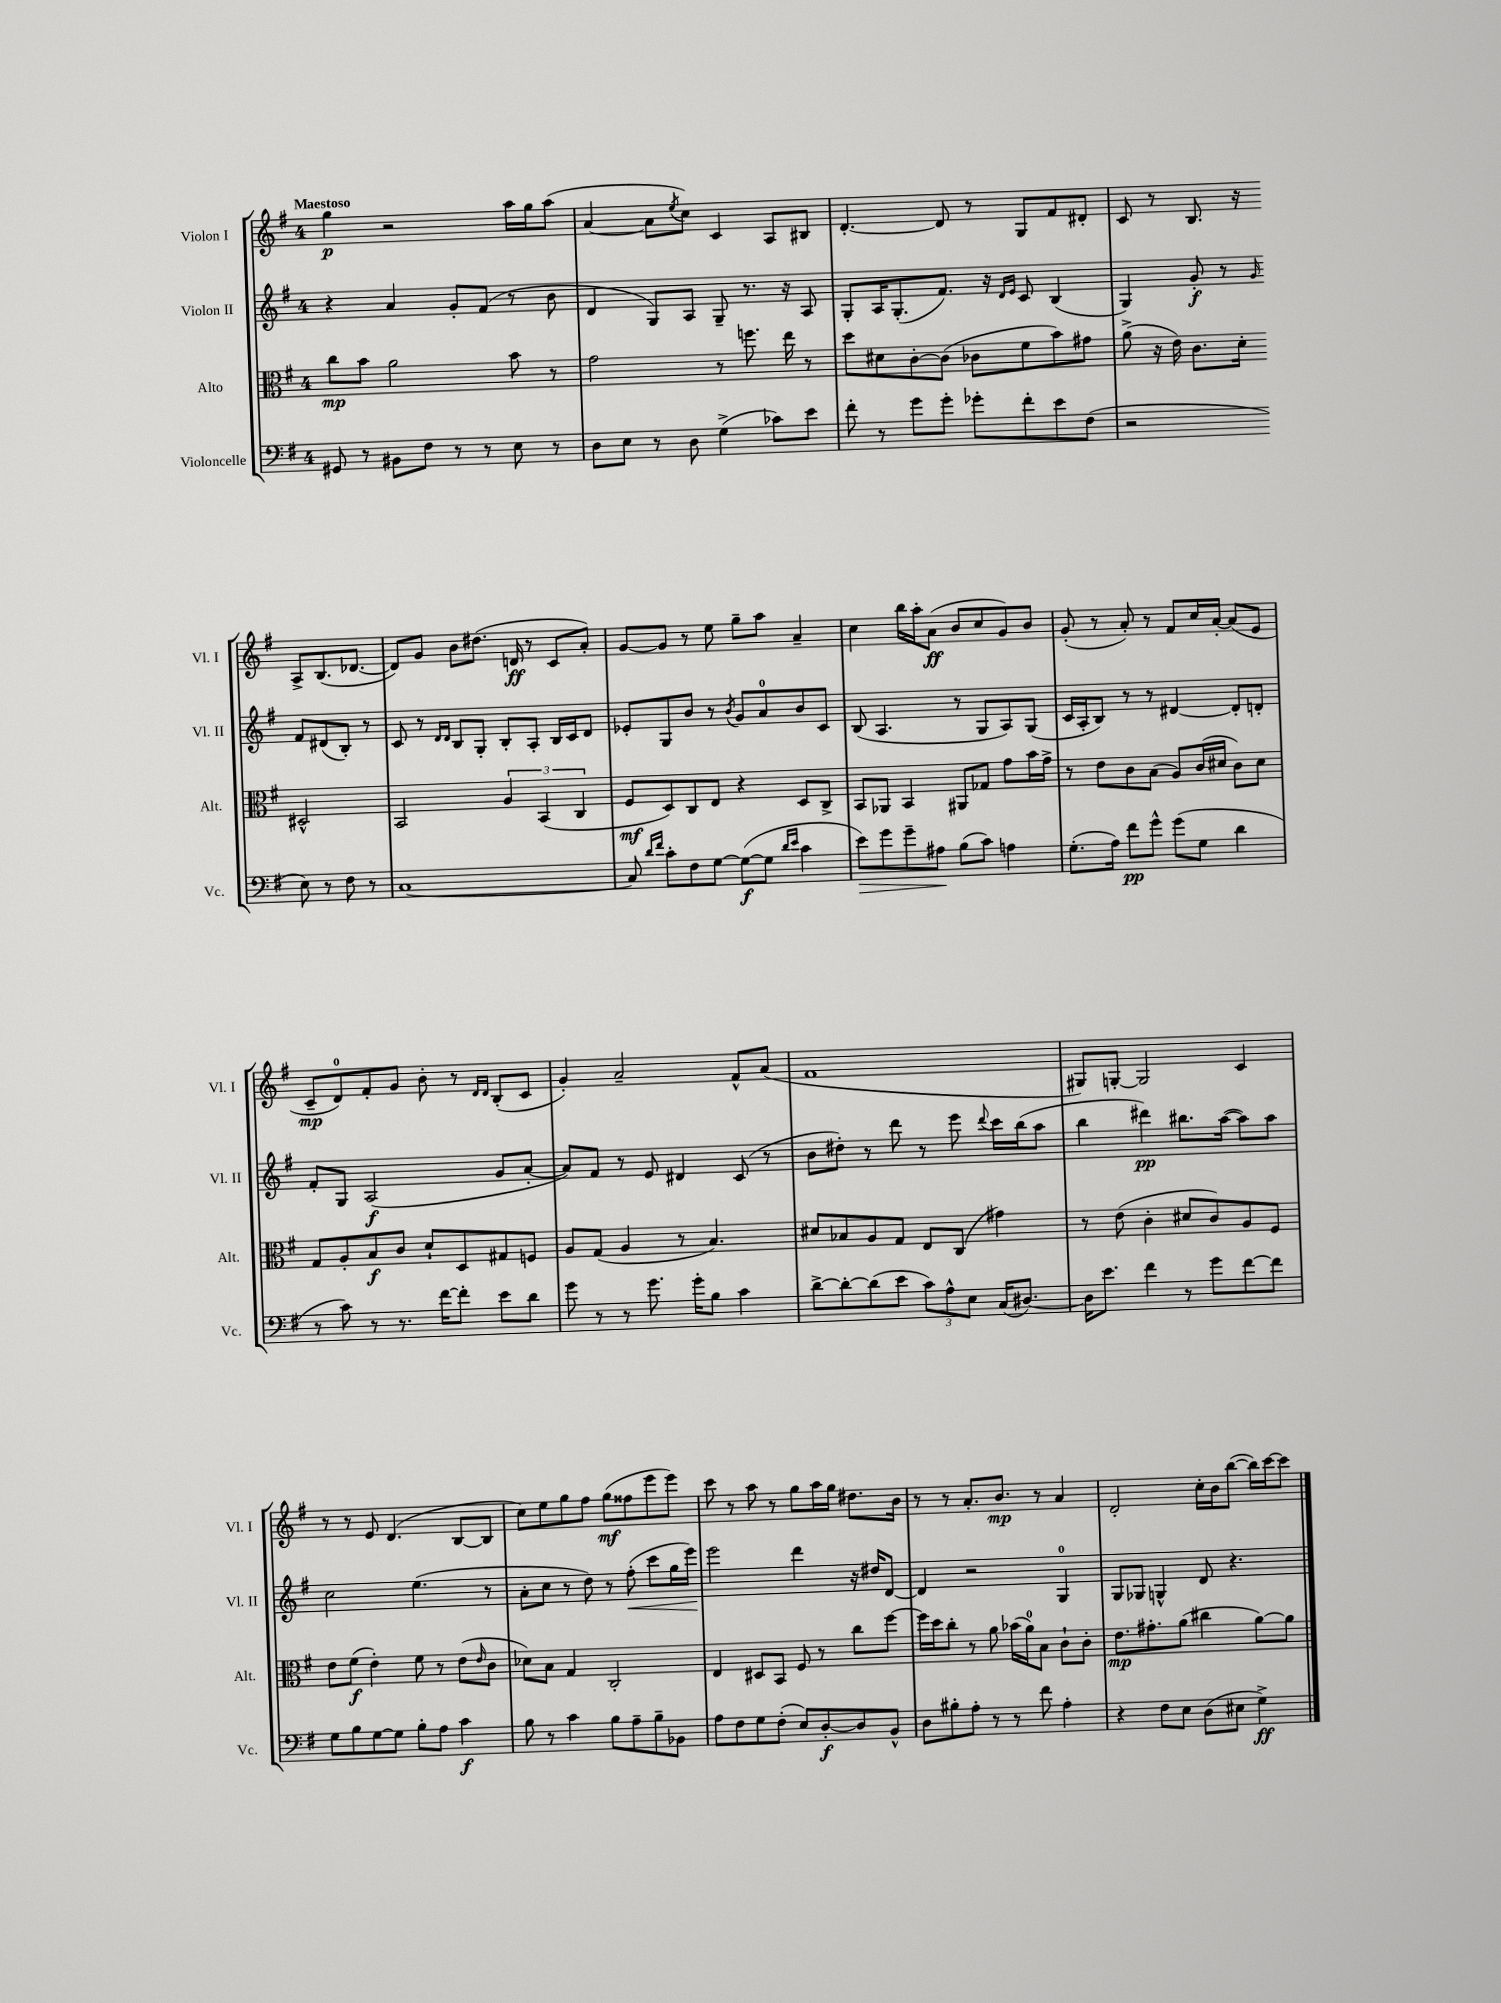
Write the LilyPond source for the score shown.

<<
\new StaffGroup <<
\new Staff = "s0" \with { instrumentName = "Violon I" shortInstrumentName = "Vl. I" } {
    \clef treble \key g \major \once \override Staff.TimeSignature.style = #'single-digit \time 4/4 \tempo "Maestoso"
    g''4\p r2 a''16 g''16 a''8( |
    a'4~ a'8 \acciaccatura { e''8 } c''8) c'4 a8 bis8 |
    d'4.~-. d'8 r8 g8 fis'8 dis'8-. |
    c'8 r8 b8. r16 a8-> b8.( des'8.~ |
    des'8) g'8 b'8 dis''8.( d'16\ff r8 c'8 a'8-.) |
    g'8~ g'8 r8 e''8 g''8-- a''8 a'4-- |
    c''4 b''16 a''16-. a'8\ff( b'8 c''8 g'8) b'8 |
    g'8-.( r8 a'8-.) r8 fis'8 c''16 a'16~-. a'8( e'8 |
    c'8--\mp d'8-0) fis'8-. g'8 b'8-. r8 \grace { d'16 d'16 } b8-.( c'8 |
    g'4-.) a'2-- fis'8-^ a'8( |
    fis'1 |
    gis8) g8~-. g2 c'4 |
    r8 r8 e'8 d'4.( b8~ b8 |
    c''8) e''8 g''8 fis''8 g''8\mf( fisis''8 e'''8 e'''8) |
    c'''8 r8 a''8 r8 g''8 a''16 g''16 dis''8. b'16 |
    r8 r8 a'8.-. b'8.\mp r8 a'4 |
    d'2-. c''16-. b'16 b''8~( b''16) c'''16~ c'''8 \bar "|." |
}
\new Staff = "s1" \with { instrumentName = "Violon II" shortInstrumentName = "Vl. II" } {
    \clef treble \key g \major \once \override Staff.TimeSignature.style = #'single-digit \time 4/4
    r4 a'4 g'8-. fis'8( r8 b'8 |
    d'4 g8) a8 g8-- r8. r16 a8 |
    g8-. a16 g8.-.( fis'8.) r16 \grace { d'16 e'16 } c'8 b4( |
    g4) g'8-.\f r8 \grace { g'16 } fis'8 dis'8( b8-.) r8 |
    c'8 r8 \grace { d'16 d'16 } b8 g8-. b8-. a8-. b16 c'16 d'8 |
    ees'8-. g8 b'8 r8 \acciaccatura { b'8 } g'8 a'8-0 b'8 c'8 |
    b8( a4. r8 g8 a8) g8( |
    c'16 a16-. b8) r8 r8 dis'4~ dis'8-. d'8-. |
    fis'8-. g8 a2\f( g'8 a'8~-. |
    a'8) fis'8 r8 e'8 dis'4 c'8( r8 |
    b'8 dis''8-.) r8 d'''8 r8 e'''8 \appoggiatura { d'''8 } c'''16 b''16( a''8 |
    b''4 dis'''4\pp) bis''8. a''16~( a''8) a''8 |
    c''2 e''4.( r8 |
    a'8-. c''8 r8 d''8) r8 fis''8-.\<( c'''8 g''16 e'''16) |
    e'''2\! d'''4 r16 dis''16 d'8~ |
    d'4 r2 g4-0 |
    g8 ges8 g4-^ d'8 r4. \bar "|." |
}
\new Staff = "s2" \with { instrumentName = "Alto" shortInstrumentName = "Alt." } {
    \clef alto \key g \major \once \override Staff.TimeSignature.style = #'single-digit \time 4/4
    c''8\mp b'8 a'2 b'8 r8 |
    g'2 r8 f''8. e''16 r8 |
    d''8 dis'8 c'8~-. c'8( ces'8 fis'8 b'8) gis'8 |
    a'8->( r16 e'16) c'8. d'16-. dis2-^ |
    b,2 \tuplet 3/2 { a4 b,4( c4 } |
    fis8\mf d8) c8 e8 r4 d8 c8-> |
    b,8 aes,8 b,4 ais,8 ges8 g'8 b'16 g'16-> |
    r8 e'8 c'8 b8( a8) c'16( dis'16 c'8) dis'8 |
    g8 a8-. b8\f c'8 d'8-! d8 gis8 f8 |
    a8 g8( a4 r8 b4.) |
    dis'8 bes8 a8 g8 e8 c8( gis'4) |
    r8 e'8( c'4-. dis'8 c'8) a8 fis8 |
    e'8 fis'8\f( e'4-.) fis'8 r8 e'8( \grace { e'16 } c'8 |
    des'8) b8 g4 c2-. |
    e4 dis8 b,8 fis8 r8 c''8 fis''8~ |
    fis''16 d''16 c''8-. r8 a'8 bes'16( a'16-0) b8 c'8-! c'8-. |
    e'8.\mp gis'8.-. a'8( cis''4 a'8~) a'8 \bar "|." |
}
\new Staff = "s3" \with { instrumentName = "Violoncelle" shortInstrumentName = "Vc." } {
    \clef bass \key g \major \once \override Staff.TimeSignature.style = #'single-digit \time 4/4
    gis,8 r8 bis,8 fis8 r8 r8 e8 r8 |
    d8 e8 r8 d8 g4->( ces'8) e'8 |
    fis'8-. r8 g'8 g'8-. ges'8-. fis'8-. e'8 fis8( |
    r2 e8) r8 fis8 r8 |
    c1~ |
    c8 \grace { d'16 fis'16 } c'8-. fis8 g8~ g8~\f( g8 \grace { d'16 e'16 } c'4 |
    e'8\>) g'8 g'8-- ais8\! b8( c'8) a4 |
    g8.-.( a16) fis'8\pp g'8-^ g'8( g8 d'4 |
    r8 c'8) r8 r8. fis'16~ fis'8-. e'8 d'8 |
    g'8 r8 r8 g'8. g'16-. b8 c'4 |
    d'8~-> d'8~-. d'8( e'8 \tuplet 3/2 { c'8) a8-^ e8 } c16( dis8.~) |
    dis16 e'8. fis'4 r8 g'8 fis'8~ fis'8 |
    g8 b8 g8~ g8 b8-. a8 c'4\f |
    b8 r8 c'4 b8 a8-- b8-- bes,8 |
    a8 fis8 g8 fis8-.( e8) d8~-.\f d8 b,8-^ |
    d8 bis8-. a8-. r8 r8 fis'8 a4-. |
    r4 fis8 e8 d8( eis8 g4->\ff) \bar "|." |
}
>>
>>
\layout { \context { \Score \remove "Bar_number_engraver" } }
